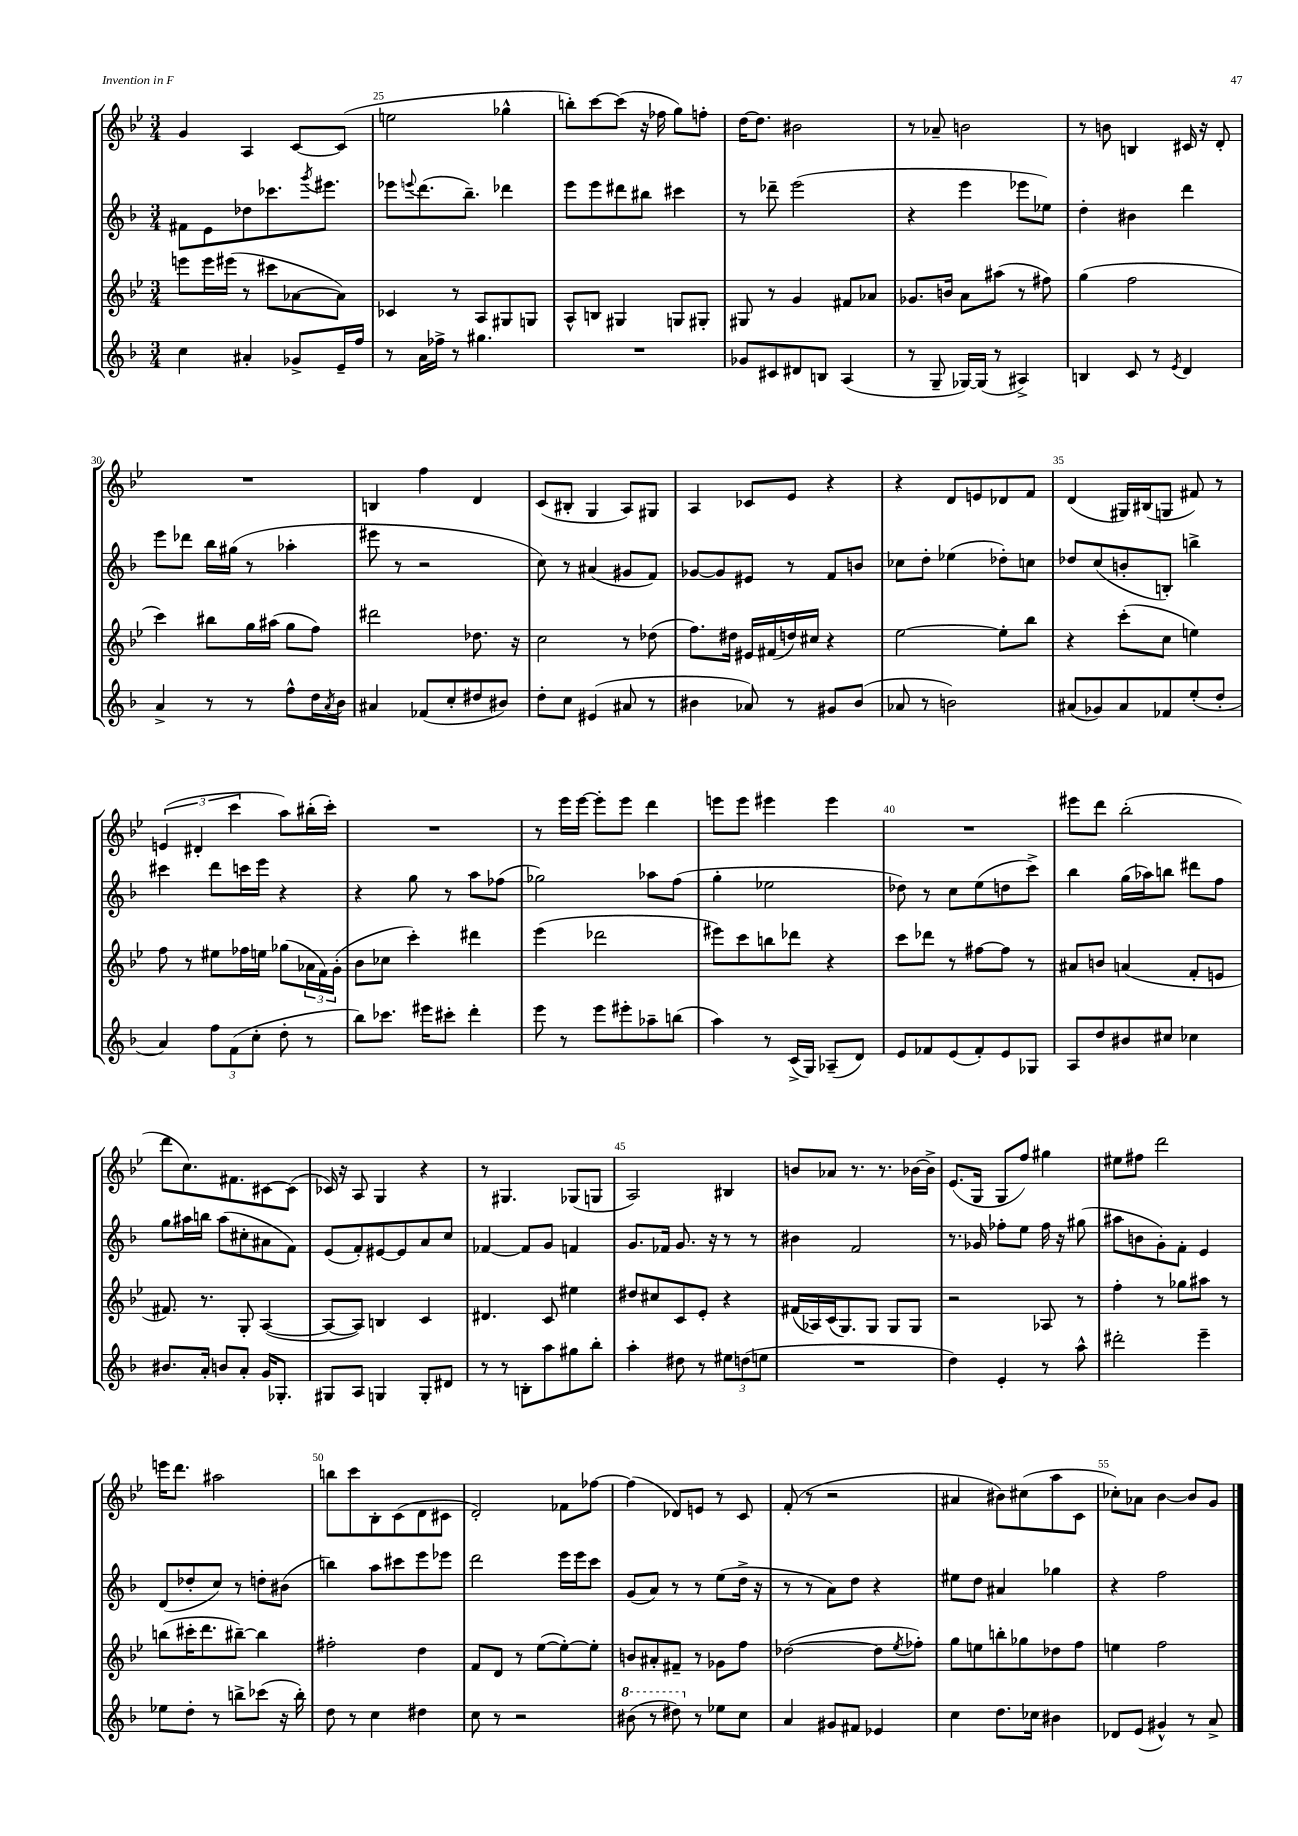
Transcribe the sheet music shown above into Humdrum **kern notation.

**kern	**kern	**kern	**kern
*staff4	*staff3	*staff2	*staff1
*clefG2	*clefG2	*clefG2	*clefG2
*k[b-]	*k[b-e-]	*k[b-]	*k[b-e-]
*M3/4	*M3/4	*M3/4	*M3/4
4cc	8eee	8f#	4g
.	16eee	8e	.
.	(16eee#	.	.
4a#'	8r	8dd-	4A
.	8ccc#	8.ccc-	.
8g-^	[8a-	.	[8c
.	.	8qggg	.
.	.	8.eee#	.
16e~	8a-])	.	(8c]
16ff	.	.	.
=	=	=	=
8r	4c-	8eee-	2ee
.	.	8qqeee	.
16a	.	(8.ddd	.
16ff-^	.	.	.
8r	8r	.	.
.	.	8.bb-~)	.
4.gg#	8A	.	.
.	8G#	4ddd-	4gg-^^
.	8G	.	.
=	=	=	=
2.r	8A^^	8eee	8bb')
.	8B	8eee	[8ccc
.	4G#	8ddd#	(8ccc]
.	.	8bb#	16r
.	.	.	16ff-
.	8G	4ccc#	8gg)
.	8G#'	.	8ff'
=	=	=	=
8g-	8G#	8r	[16dd
.	.	.	8.dd]
8c#	8r	8ddd-~	.
8d#	4g	(2eee	2b#
8B	.	.	.
(4A	8f#	.	.
.	8a-	.	.
=	=	=	=
8r	8.g-	4r	8r
8G~	.	.	8a-~
.	16b	.	.
[16G-)	8a	4eee	2b
(16G-]	.	.	.
8r	(8aa#	.	.
4A#^)	8r	8eee-	.
.	8ff#)	8ee-)	.
=	=	=	=
4B	(4gg	4dd'	8r
.	.	.	8b
8c	2ff	4b#	4B
8r	.	.	.
8qe	.	.	.
4d	.	4ddd	16c#
.	.	.	16r
.	.	.	8d'
=	=	=	=
4a^	4ccc)	8eee	2.r
.	.	8ddd-	.
8r	8bb#	16bb-	.
.	.	(16gg#	.
8r	16gg	8r	.
.	(16aa#	.	.
8ff^^	8gg	4aa-'	.
16dd	8ff)	.	.
8qa	.	.	.
16b-	.	.	.
=	=	=	=
4a#	2ddd#	8eee#	4B
.	.	8r	.
(8f-	.	2r	4ff
8cc'	.	.	.
8dd#	8.dd-	.	4d
8b#)	.	.	.
.	16r	.	.
=	=	=	=
8dd'	2cc	8cc)	(8c
8cc	.	8r	8B#'
(4e#	.	(4a#	4G
8a#	8r	8g#	8A)
8r	(8dd-	8f)	8G#
=	=	=	=
4b#	8.ff)	[8g-	4A
.	.	8g-]	.
.	16dd#	.	.
8a-)	16e#	8e#	8c-
.	(16f#	.	.
8r	16dd)	8r	8e-
.	16cc#	.	.
8g#	4r	8f	4r
(8b#	.	8b	.
=	=	=	=
8a-	[2ee-	8cc-	4r
8r	.	8dd'	.
2b)	.	(4ee-	8d
.	.	.	8e
.	8ee-']	8dd-')	8d-
.	8bb-	8cc	8f
=	=	=	=
(8a#	4r	8dd-	(4d
8g-)	.	(8cc	.
8a#	(8ccc'	8b'	16G#)
.	.	.	(16B#
8f-	8cc	8B')	8G
(8ee'	4ee)	4bb^	8f#)
8dd'	.	.	8r
=	=	=	=
4a)	8ff	4ccc#	(6e
.	8r	.	.
.	.	.	6d#'
12ff	8ee#	8ddd	.
(12f	.	.	6ccc
.	16ff-	16ccc	.
12cc'	.	.	.
.	16ee	16eee	.
8dd'	(8gg-	4r	8aa)
8r	24a-	.	(16bb#'
.	24f)	.	.
.	.	.	16ccc')
.	(24g'	.	.
=	=	=	=
8bb-)	8b-	4r	2.r
8.ccc-	8cc-	.	.
.	4ccc')	8gg	.
16eee#	.	.	.
8ccc#'	.	8r	.
4ddd'	4ddd#	8aa	.
.	.	(8ff-	.
=	=	=	=
8eee	(4eee-	2gg-)	8r
8r	.	.	16eee-
.	.	.	[16eee-
8eee	2ddd-	.	8eee-']
8eee#'	.	.	8eee-
8aa-~	.	8aa-	4ddd
(8bb	.	(8ff	.
=	=	=	=
4aa)	8eee#)	4gg'	8eee
.	8ccc	.	8eee
8r	8bb	2ee-	4eee#
(16c^	8ddd-	.	.
16G)	.	.	.
(8A-~	4r	.	4eee#
8d)	.	.	.
=	=	=	=
8e	8ccc	8dd-)	2.r
8f-	8ddd-	8r	.
(8e	8r	8cc	.
8f-')	[8ff#	(8ee	.
8e	8ff#]	8dd	.
8G-	8r	8ccc^)	.
=	=	=	=
8A	8a#	4bb-	8eee#
8dd	8b	.	8ddd
8b#	(4a	(16gg	(2bb-'
.	.	16aa-)	.
8cc#	.	8bb	.
4cc-	8f'	8ddd#	.
.	8e	8ff	.
=	=	=	=
8.b#	8.f#)	8gg	8ddd
.	.	16aa#	8.cc)
16a'	8.r	16bb	.
8b	.	(8aa#	.
.	.	.	8.f#
8a'	8G'	8cc#'	.
16g	([4A	8a#	[8c#
8.G-'	.	.	.
.	.	8f)	(8c#]
=	=	=	=
8G#	8A_	(8e	16c-)
.	.	.	16r
8A	8A])	8f')	8A
4G	4B	[8e#	4G
.	.	8e#]	.
8G'	4c	8a	4r
8d#	.	8cc	.
=	=	=	=
8r	4.d#	[4f-	8r
8r	.	.	4.G#
8B'	.	8f-]	.
8aa	8c	8g	.
8gg#	4ee#	4f	(8G-
8bb-'	.	.	8G
=	=	=	=
4aa'	8dd#	8.g	2A)
.	8cc#	.	.
.	.	16f-	.
8dd#	8c	8.g	.
8r	8e-'	.	.
.	.	16r	.
12ee#	4r	8r	4B#
(12dd	.	.	.
.	.	8r	.
12ee	.	.	.
=	=	=	=
2.r	(16f#	4b#	8b
.	16A-)	.	.
.	(16c	.	8a-
.	8.G)	.	.
.	.	2f	8.r
.	8G	.	.
.	.	.	8.r
.	8G	.	.
.	8G	.	[16b-
.	.	.	16b-^]
=	=	=	=
4dd)	2r	8.r	(8.e-
.	.	16g-	16G
4e'	.	8ff-'	8G
.	.	8ee	8ff)
8r	8A-	16ff-	4gg#
.	.	16r	.
8aa^^	8r	(8gg#	.
=	=	=	=
2ddd#'	4ff'	8aa#	8ee#
.	.	8b	8ff#
.	8r	8g')	2ddd
.	8gg-	8f'	.
4eee~	8aa#	4e	.
.	8r	.	.
=	=	=	=
8ee-	(8bb	(8d	16eee
.	.	.	8.ddd
8dd'	16ccc#'	8dd-'	.
.	8.ddd	.	.
8r	.	8cc)	2aa#
8bb^	[8bb#~)	8r	.
(8ccc-	4bb#]	8dd'	.
16r	.	(8b#	.
16bb')	.	.	.
=	=	=	=
8dd	2ff#'	4bb)	8bb
8r	.	.	8ccc
4cc	.	8aa	8B-'
.	.	8ccc#	(8c
4dd#	4dd	8eee	8d
.	.	8eee-	8c#
=	=	=	=
8cc	8f	2ddd	2d')
8r	8d	.	.
2r	8r	.	.
.	([8ee-	.	.
.	8ee-'_)	16eee	8f-
.	.	16eee	.
.	8ee-']	8ccc	[8ff-
=	=	=	=
(8bb#	8b	(8g	(4ff-]
8r	8a#'	8a)	.
8ddd#)	8f#~	8r	8d-)
8r	8r	8r	8e
8ee-	8g-	(8ee	8r
8cc	8ff	16dd^	8c
.	.	16r	.
=	=	=	=
4a	([2dd-	8r	(8f'
.	.	8r	8r
8g#	.	8a)	2r
8f#	.	8dd	.
4e-	8dd-]	4r	.
.	8qee-	.	.
.	8ff-')	.	.
=	=	=	=
4cc	8gg	8ee#	4a#
.	8ee	8dd	.
8.dd	8bb'	4a#	8b#)
.	8gg-	.	(8cc#
16cc-	.	.	.
4b#	8dd-	4gg-	8aa
.	8ff	.	8c
=	=	=	=
8d-	4ee	4r	8cc-')
(8e	.	.	8a-
4g#^^)	2ff	2ff	[4b-
8r	.	.	8b-]
8a^	.	.	8g
==	==	==	==
*-	*-	*-	*-
